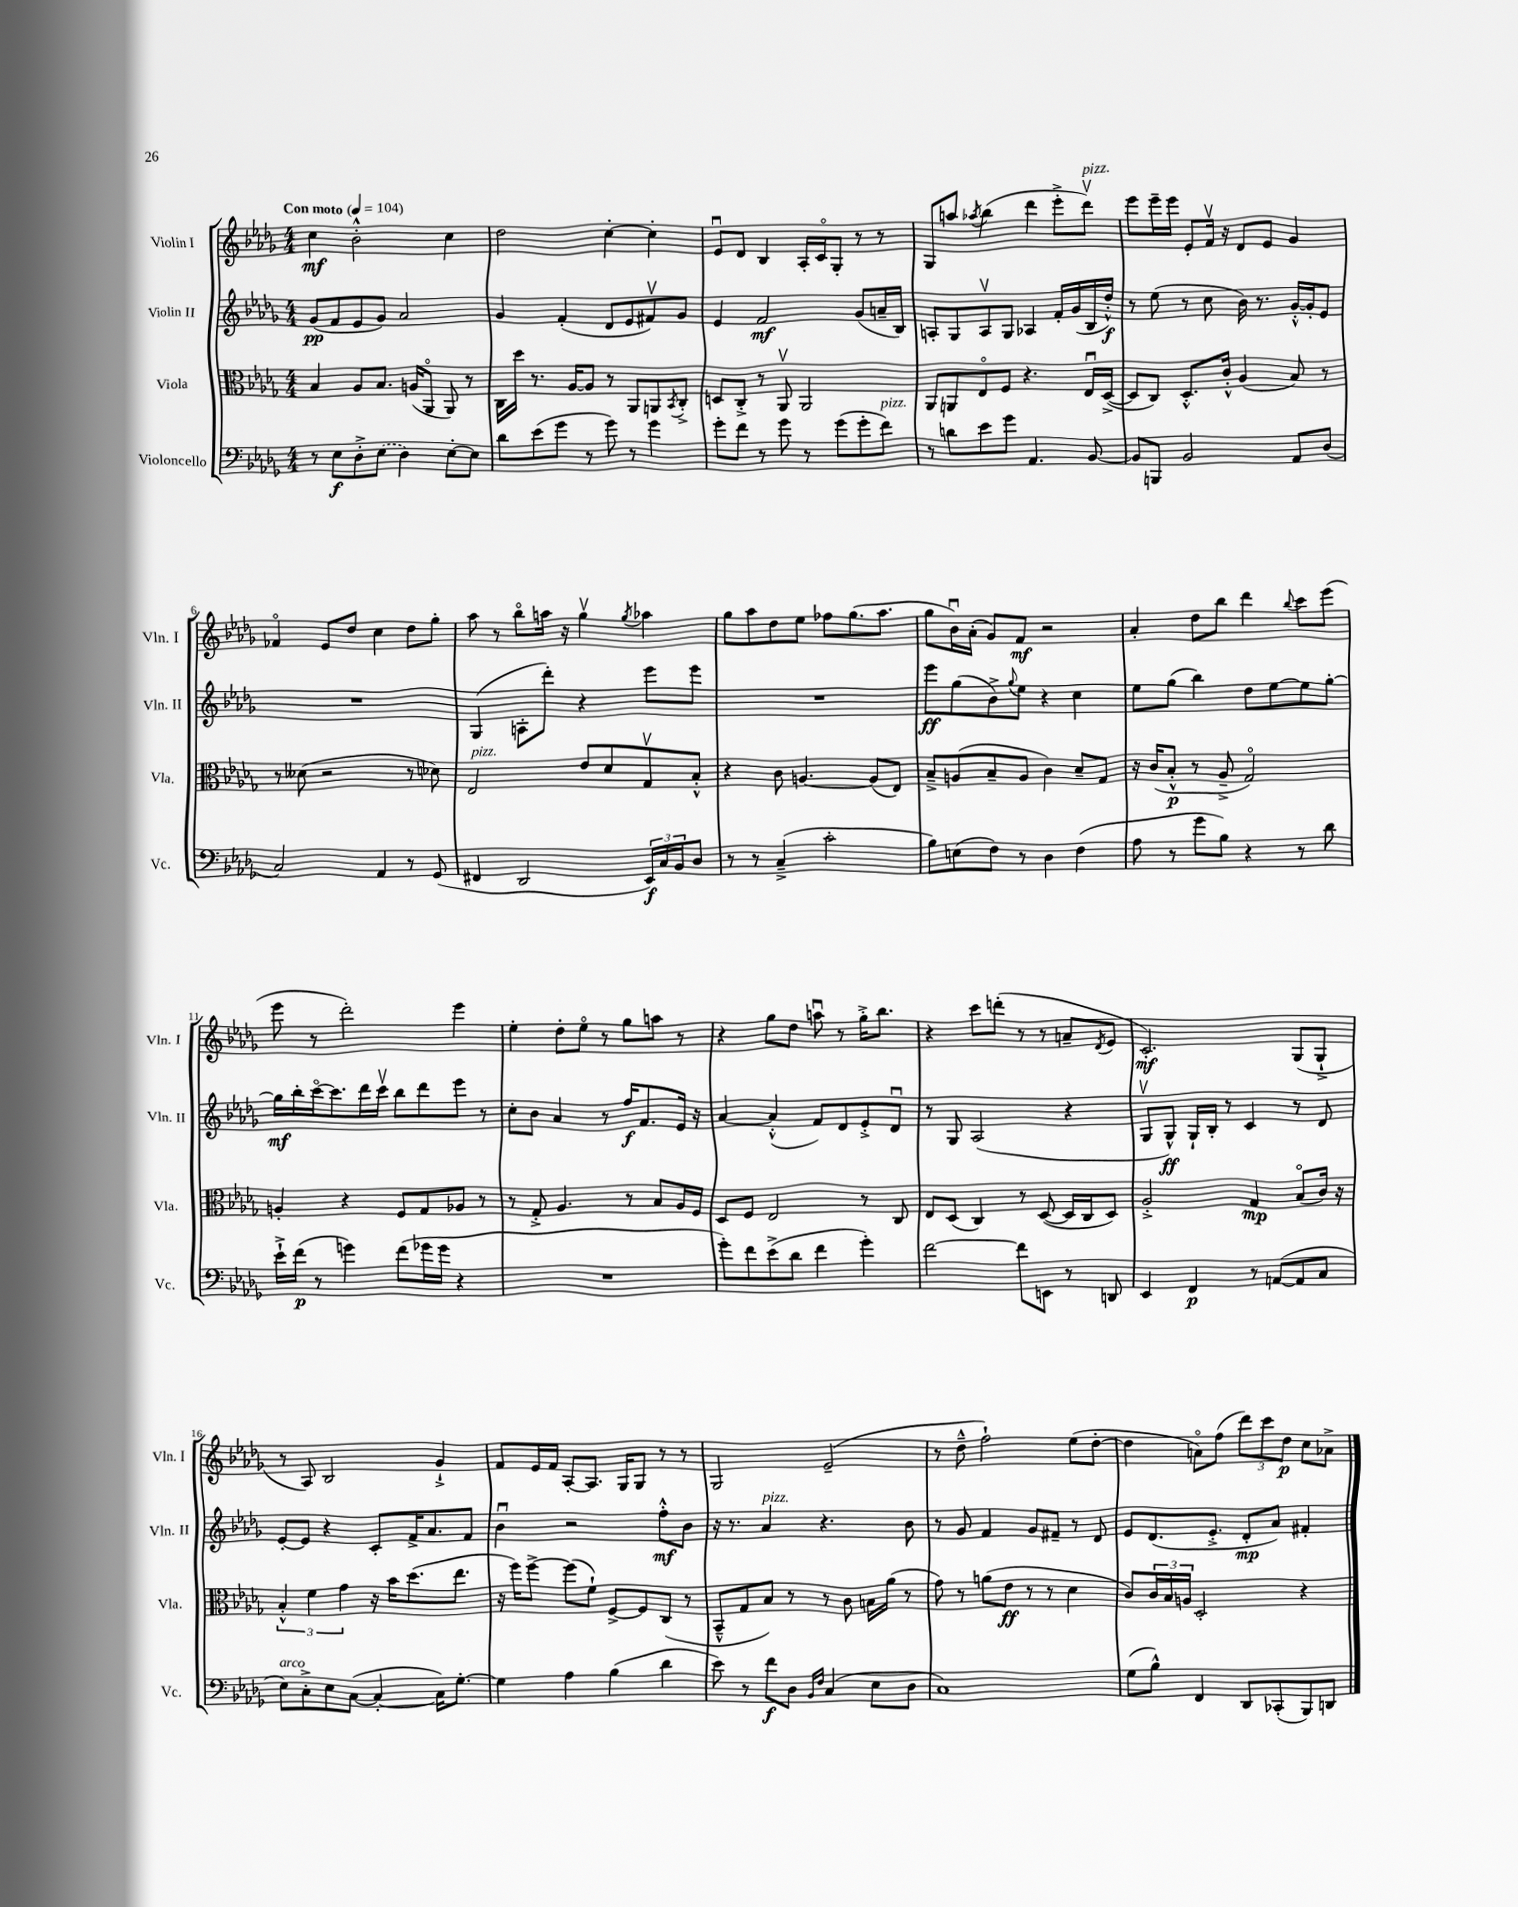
<<
\new StaffGroup <<
\new Staff = "s0" \with { instrumentName = "Violin I" shortInstrumentName = "Vln. I" } {
    \clef treble \key des \major \numericTimeSignature \time 4/4 \tempo "Con moto" 4 = 104
    c''4\mf bes'2-.-^ c''4 |
    des''2 c''4~-. c''4-. |
    ees'8\downbow des'8 bes4 aes16-. c'16\flageolet ges8-. r8 r8 |
    ges8 a''8 \acciaccatura { aes''8 } bes''4( des'''4 ees'''8-.-> des'''8\upbow^\markup { \italic "pizz." }) |
    ees'''8 ees'''16-- ees'''16 ees'8-. f'16\upbow r16 des'8 ees'8 ges'4 |
    fes'4\flageolet ees'8 des''8 c''4 des''8 ges''8-. |
    aes''8 r8 bes''8\flageolet a''16 r16 ges''4\upbow \acciaccatura { ges''8 } aes''4 |
    ges''8 aes''8 des''8 ees''8 fes''8 ges''8.( aes''8. |
    ges''8 bes'16\downbow) aes'16-.( ges'8) f'8\mf r2 |
    aes'4-. des''8 bes''8 des'''4 \appoggiatura { bes''8 } c'''8 ees'''8( |
    ees'''8 r8 des'''2-.) ees'''4 |
    ees''4-. des''8-. ees''8\flageolet r8 ges''8 a''8 r8 |
    r4 ges''8 des''8 a''8\downbow r8 ges''16-.-> bes''8. |
    r4 c'''8 d'''8-.( r8 r8 a'8-- \acciaccatura { des'8 } ees'8 |
    c'2.-.\mf) ges8( ges8-!-> |
    r8 aes8) bes2 ges'4-!-> |
    f'8 ees'16 f'16 aes8~-. aes8. ges16 ges8 r8 r8 |
    ges2 ees'2--( |
    r8 des''8---^ f''2-!) ees''8( des''8~-. |
    des''4 a'8\flageolet) f''8( \tuplet 3/2 { des'''8) c'''8 des''8\p } c''8 aes'8-> \bar "|." |
}
\new Staff = "s1" \with { instrumentName = "Violin II" shortInstrumentName = "Vln. II" } {
    \clef treble \key des \major \numericTimeSignature \time 4/4
    ges'8\pp( f'8 ees'8 ges'8) aes'2 |
    ges'4 f'4-.( des'8 ees'8 fis'8\upbow) ges'8 |
    ees'4 f'2\mf ges'8( a'16-- bes16) |
    a8-. ges8 a8\upbow ges8 aes4 f'16-. ges'16( bes16 des''16-.-^\f) |
    r8 ees''8( r8 c''8 bes'16) r8. ges'16~-.-^ ges'16-. ees'8 |
    R1 |
    ges4( a8-. des'''8-.) r4 ees'''8 ees'''8 |
    R1 |
    ees'''8\ff ges''8( bes'8->) \appoggiatura { ges''8 } ees''8 r4 c''4 |
    ees''8 ges''8( bes''4) des''8 ees''8~ ees''8 ges''8~-. |
    ges''16\mf bes''16-. c'''16~\flageolet c'''8. des'''16 c'''16\upbow bes''8 des'''8 ees'''8 r8 |
    c''8-. bes'8 aes'4 r8 f''16\f f'8. ees'16 r16 |
    aes'4~ aes'4-.-^( f'8) des'8 ees'8-.-> des'8\downbow |
    r8 ges8 aes2( r4 |
    ges8\upbow ges8-^\ff) ges16-! bes16-. r8 c'4 r8 des'8 |
    ees'8~-. ees'8 r4 c'8-. f'16-> aes'8. f'8 |
    bes'4\downbow r2 f''8-.-^\mf bes'8 |
    r16 r8. aes'4^\markup { \italic "pizz." } r4. bes'8 |
    r8 ges'8 f'4 ges'8 fis'8-- r8 des'8 |
    ees'8 des'8.( ees'8.-.-> des'8-.\mp aes'8) fis'4-. \bar "|." |
}
\new Staff = "s2" \with { instrumentName = "Viola" shortInstrumentName = "Vla." } {
    \clef alto \key des \major \numericTimeSignature \time 4/4
    bes4 aes8 bes8. a16( aes,8\flageolet aes,8) r8 |
    c16 des''16 r8. aes16~ aes8 r8 aes,8 a,8 \acciaccatura { bes,8 } c8-.-> |
    d8 c8-.-> r8 aes,8\upbow aes,2 |
    aes,8 a,8 ees8\flageolet f8 r4. ees16\downbow des16~->( |
    des8 c8) des8.-.-^ c'16-.-^ aes4( bes8) r8 |
    r8 deses'8( r2 r8 des'8) |
    ees2^\markup { \italic "pizz." } ees'8 des'8 ges8\upbow bes8-.-^ |
    r4 c'8 a4.~ a8( ees8) |
    bes8---> a8( bes8-- a8 c'4) des'8-- ges8 |
    r16 c'16( bes8-.-^\p r8 aes8---> ges2\flageolet) |
    a4-. r4 f8 ges8 aes8 r8 |
    r8 ges8-.-> aes4. r8 bes8 aes16 f16 |
    des8 f8 ees2 r8 c8 |
    ees8 des8( c4) r8 des8~( des16 c16 des8) |
    aes2-.-> ges4\mp bes8\flageolet( c'16) r16 |
    \tuplet 3/2 { bes4-.-^ f'4 ges'4 } r16 bes'16 des''8.( ees''8. |
    r16 f''16) f''8~-> f''8( f'8-!) f8~-> f8 c8( r8 |
    bes,8---^ ges8 bes8) r8 r8 c'8 b16 aes'16( r8 |
    ges'8) r8 a'8( ees'8\ff r8 r8 des'4 |
    c'8) \tuplet 3/2 { c'16 bes16 a16 } des2-. r4 \bar "|." |
}
\new Staff = "s3" \with { instrumentName = "Violoncello" shortInstrumentName = "Vc." } {
    \clef bass \key des \major \numericTimeSignature \time 4/4
    r8 ees8\f des8-.-> \once \slurDashed ees8( des4) ees8~-. ees8 |
    des'8 ees'8( ges'8 r8 ges'8) r8 ges'4 |
    ges'8-. f'8 r8 ges'8 r8 ges'8( ges'8-. f'8^\markup { \italic "pizz." }) |
    r8 d'8 ees'8 ges'8 aes,4. bes,8~ |
    bes,8 b,,8 bes,2 aes,8 des8( |
    c2) aes,4 r8 ges,8( |
    fis,4 des,2 \tuplet 3/2 { ees,16\f) c16 bes,16 } des8 |
    r8 r8 c4--->( c'2-. |
    bes8) e8( f8) r8 des4 f4( |
    aes8 r8 ges'8 bes8) r4 r8 des'8 |
    ees'16-!-> f'16\p( r8 g'4) f'8( ges'16 ges'16 r4 |
    R1 |
    ges'8-.) f'8 ees'8->( des'8 f'4 ges'4-.) |
    f'2~ f'8 e,8 r8 d,8 |
    ees,4 f,4\p r8 a,8~( a,8 c8 |
    ees8^\markup { \italic "arco" }) c8-.-> ees8 c8~( c4~-. c16) ges8.~-. |
    ges4 aes4 bes4( des'4 |
    ees'8) r8 f'8\f des8 \grace { bes,16 f16 } c4( ees8 des8 |
    c1) |
    ges8( bes8-^) f,4 des,8 ces,8-.( bes,,8) d,8 \bar "|." |
}
>>
>>
